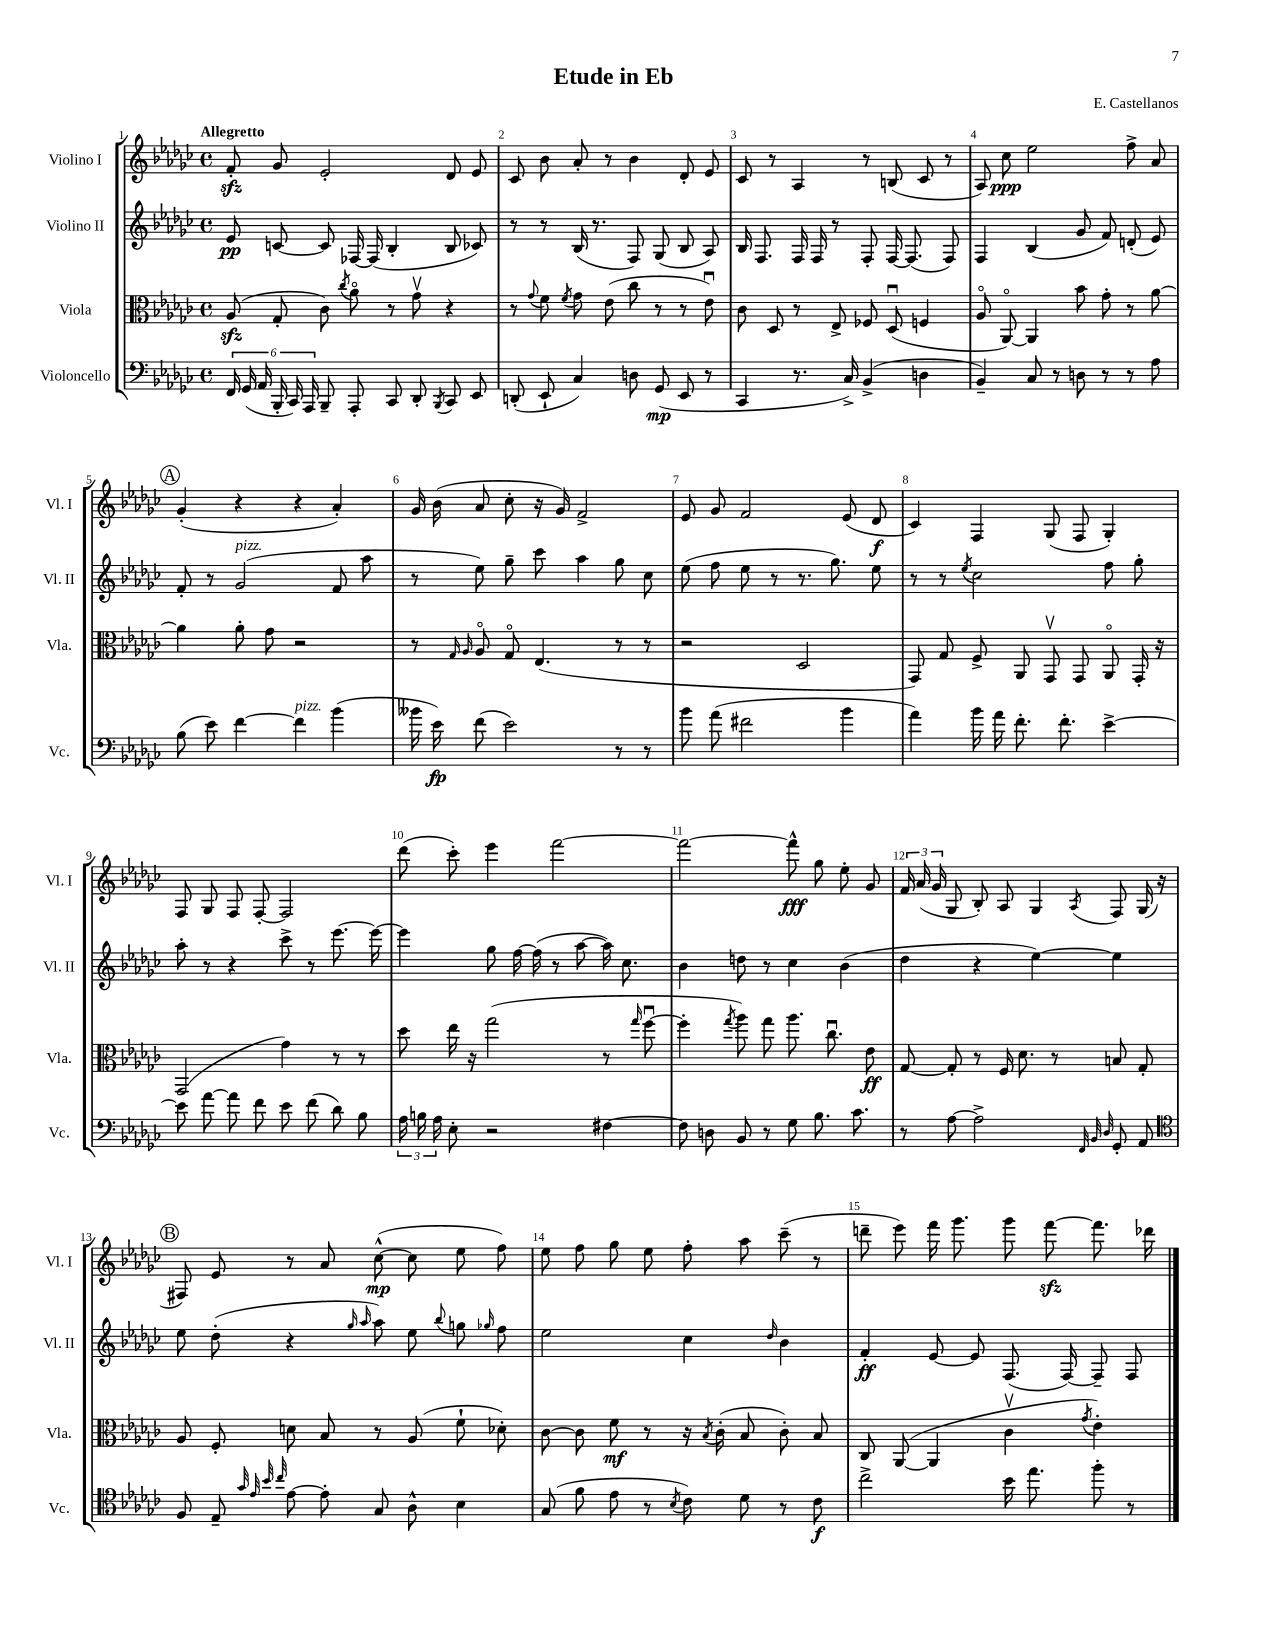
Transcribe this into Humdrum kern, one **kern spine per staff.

**kern	**kern	**kern	**kern
*staff4	*staff3	*staff2	*staff1
*clefF4	*clefC3	*clefG2	*clefG2
*k[b-e-a-d-g-c-]	*k[b-e-a-d-g-c-]	*k[b-e-a-d-g-c-]	*k[b-e-a-d-g-c-]
*M4/4	*M4/4	*M4/4	*M4/4
*met(c)	*met(c)	*met(c)	*met(c)
24FF/	(8A-/	8e-/	8f'/
(24GG-/	.	.	.
24AA-/	.	.	.
24BBB-'/	8G-'/	[8c/	8g-/
24CC-/)	.	.	.
24AAA-/	.	.	.
8BBB-~/	8c-\)	8c/]	2e-'/
.	8qcc-/	.	.
8AAA-'/	8a-o\	[16F-/	.
.	.	(16F-/]	.
8CC-/	8r	4B-'/	.
8DD-'/	8g-v\	.	.
8qBBB-/	.	.	.
8CC-/	4r	8B-/	8d-/
8EE-/	.	8c-/)	8e-/
=	=	=	=
(8DD'/	8r	8r	8c-/
.	8qqg-/	.	.
8EE-`/	8f\	8r	8b-\
.	8qf/	.	.
4C-/)	8g-\	(16B-/	8a-'/
.	.	8.r	.
.	(8e-\	.	8r
8D\	8cc-\	8F/)	4b-\
(8GG-/	8r	(8G-/	.
8EE-/	8r	8B-/	8d-'/
8r	8e-u\)	8A-/)	8e-/
=	=	=	=
4CC-/	8c-\	16B-/	8c-/
.	.	8.F/	.
.	8D-/	.	8r
8.r	8r	16F/	4A-/
.	.	16F/	.
.	8E-^/	8r	.
16C-^/)	.	.	.
(4BB-^/	8F-/	8F'/	8r
.	(8D-u/	[16F/	(8B/
.	.	(8.F/]	.
4D\	4F/	.	8c-/
.	.	8F/)	8r
=	=	=	=
4BB-~/)	8A-o/	4F/	8A-/)
.	[8AA-o/)	.	8cc-\
8C-/	4AA-/]	(4B-/	2ee-\
8r	.	.	.
8D\	8b-\	8g-/	.
8r	8g-'\	8f/)	.
8r	8r	(8d'/	8ff^\
8A-\	[8a-\	8e-/)	8a-/
=	=	=	=
(8B-\	4a-\]	8f'/	(4g-'/
8e-\)	.	8r	.
[4f\	8a-'\	(2g-/	4r
.	8g-\	.	.
4f\]	2r	.	4r
(4b-\	.	8f/	4a-'/)
.	.	8aa-\	.
=	=	=	=
16b--\	8r	8r	16g-/
16e-\)	.	.	(16b-\
.	16qqG-/	.	.
.	16qqA-/	.	.
(8f\	8A-o/	8ee-\)	8a-/
2e-\)	8G-o/	8gg-~\	8cc-'\
.	(4.E-/	8ccc-\	16r
.	.	.	16g-/)
.	.	4aa-\	2f^/
8r	8r	8gg-\	.
8r	8r	8cc-\	.
=	=	=	=
8b-\	2r	(8ee-\	8e-/
(8a-\	.	8ff\	8g-/
2f#\	.	8ee-\	2f/
.	.	8r	.
.	2D-/	8.r	.
.	.	8.gg-\)	.
4b-\	.	.	(8e-/
.	.	8ee-\	8d-/
=	=	=	=
4a-\)	8GG-/)	8r	4c-/)
.	8G-/	8r	.
.	.	8qee-/	.
16b-\	8F^/	2cc-\	4F/
16a-\	.	.	.
8.f'\	8AA-/	.	.
.	8GG-v/	.	(8G-/
8.f'\	.	.	.
.	8GG-/	.	8F/
[4e-^\	8AA-o/	8ff\	4G-'/)
.	16GG-'/	8gg-'\	.
.	16r	.	.
=	=	=	=
8e-\]	(2GG-/	8aa-'\	8F/
[8a-\	.	8r	8G-/
8a-\]	.	4r	8F/
8f\	.	.	[8F'/
8e-\	4g-\)	8ccc-^\	2F/]
(8f\	.	8r	.
8d-\)	8r	[8.eee-\	.
8B-\	8r	.	.
.	.	16eee-\_	.
=	=	=	=
24A-\	8dd-\	4eee-\]	(8ddd-\
24B\	.	.	.
24A-\	.	.	.
8E-'\	16ee-\	.	8ccc-'\)
.	16r	.	.
2r	(2gg-\	8gg-\	4eee-\
.	.	[16ff\	.
.	.	(16ff\]	.
.	.	8r	[2fff\
.	.	[8aa-\	.
[4F#\	8r	16aa-\])	.
.	.	8.cc-\	.
.	16qqgg-/	.	.
.	[8ffu\	.	.
=	=	=	=
8F#\]	4ff'\]	4b-\	2fff\_
8D\	.	.	.
.	8qgg-/	.	.
8BB-/	8aa-\)	8dd\	.
8r	8gg-\	8r	.
8G-\	8.aa-\	4cc-\	8fff^^\]
8.B-\	.	.	8gg-\
.	8.cc-u\	.	.
.	.	(4b-\	8ee-'\
8.c-\	.	.	.
.	8e-\	.	8g-/
=	=	=	=
8r	[8G-/	4dd-\	24f/
.	.	.	(24a-/
.	.	.	24g-/
[8A-\	8G-'/]	.	8G-/
2A-^\]	8r	4r	8B-'/)
.	16F/	.	8A-/
.	8.d-\	.	.
.	.	[4ee-\)	4G-/
.	8r	.	.
32qqFF/	.	.	.
32qqBB-/	.	.	.
32qqD-/	.	.	8qA-/
8GG-'/	8B/	4ee-\]	8F/
8AA-/	8G-'/	.	(16G-/
.	.	.	16r
=	=	=	=
*clefC4	*	*	*
8F/	8A-/	8ee-\	8F#/)
8E-~/	8F'/	(8dd-'\	8e-/
32qqg-/	.	.	.
32qqe-/	.	.	.
32qqb-/	.	.	.
32qqcc-/	.	.	.
[8e-\	8d\	4r	8r
8e-'\]	8B-/	.	8a-/
.	.	16qqgg-/	.
.	.	16qqaa-/	.
8G-/	8r	8aa-\)	([8cc-^^\
8A-^^\	(8A-/	8ee-\	8cc-\]
.	.	8qqbb-/	.
4B-\	8f`\	8gg\	8ee-\
.	.	16qqgg-/	.
.	8d-'\)	8ff\	8ff\)
=	=	=	=
(8G-/	[8c-\	2ee-\	8ee-\
8f\	8c-\]	.	8ff\
8e-\	8f\	.	8gg-\
8r	8r	.	8ee-\
8qB-/	.	.	.
8c-\)	16r	4cc-\	8ff'\
.	8qB-/	.	.
.	(16c-'\	.	.
8d-\	8B-/	.	8aa-\
.	.	16qqdd-/	.
8r	8c-'\)	4b-\	(8ccc-~\
8c-\	8B-/	.	8r
=	=	=	=
2cc-^\	8C-/	4f'/	8ddd~\
.	([8AA-/	.	8eee-\)
.	4AA-/]	[8e-/	16fff\
.	.	.	8.ggg-\
.	.	8e-/]	.
16b-\	4c-v\	(8.F/	8ggg-\
8.ee-\	.	.	.
.	.	.	[8fff\
.	.	[16F/)	.
.	8qg-/	.	.
8ff'\	4e-'\)	8F~/]	8.fff\]
8r	.	8F/	.
.	.	.	16ddd-\
==	==	==	==
*-	*-	*-	*-
